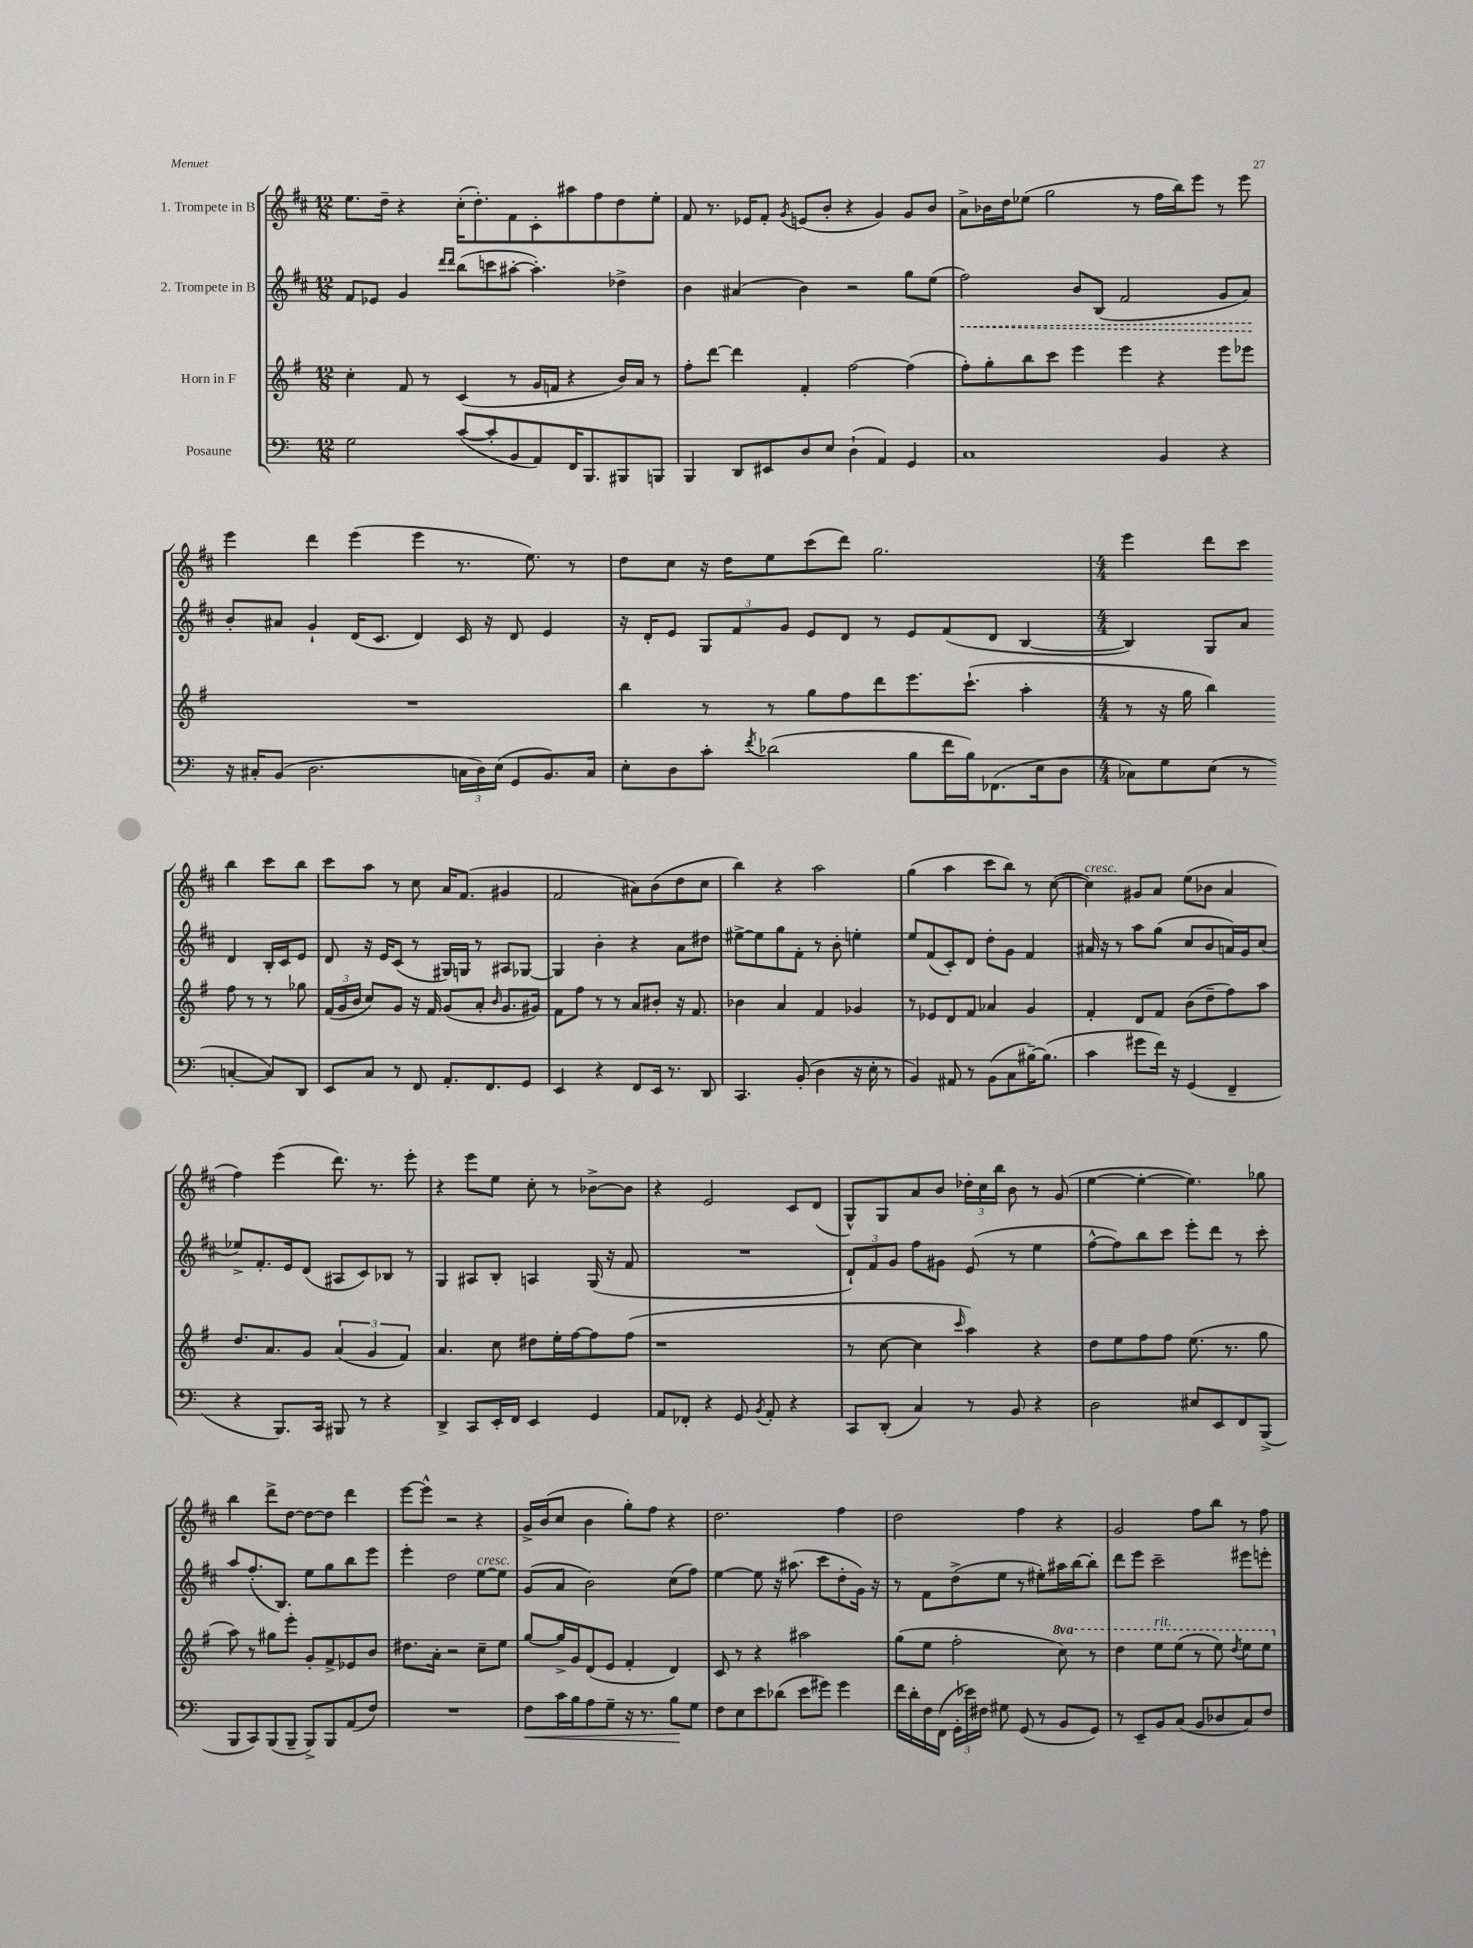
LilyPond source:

<<
\new StaffGroup <<
\new Staff = "s0" \with { instrumentName = "1. Trompete in B" } {
    \clef treble \key d \major \numericTimeSignature \time 12/8
    \autoBeamOff e''8.[ d''16]-- r4 cis''16[-.( d''8.-.) fis'8 cis'8-. ais''8 fis''8 d''8 e''8]-. |
    fis'8 r8. ees'16[ fis'8]-. \acciaccatura { g'8 } e'8[( b'8]-. r4 g'4) g'8[ b'8] |
    a'8[-> bes'16 d''16 ees''8]( g''2 r8 fis''16[ b''16) e'''8] r8 e'''8 |
    e'''4 d'''4 e'''4( e'''4 r8. e''8.) r8 |
    d''8[ cis''8] r16 d''16[ e''8 cis'''8( d'''8]) g''2. |
    \numericTimeSignature \time 4/4 e'''4 d'''8[ cis'''8] b''4 cis'''8[ b''8] |
    cis'''8[ a''8] r8 cis''8 a'16[ fis'8.]( gis'4 |
    fis'2 ais'8[) b'8( d''8 cis''8] |
    b''4) r4 a''2 |
    g''4( a''4 cis'''8[ b''8]) r8 cis''8~( |
    cis''4^\markup { \italic "cresc." }) gis'8[ a'8] e''8[( bes'8] a'4 |
    fis''4) e'''4( d'''8.) r8. e'''8-. |
    r4 e'''8[ e''8] cis''8-. r8 bes'8[~-> bes'8] |
    r4 e'2 cis'8[ d'8]( |
    g8[-^) g8 a'8 b'8] \tuplet 3/2 { des''16[-. cis''16 b''16] } b'8 r8 g'8( |
    e''4~ e''4~-. e''4.) ges''8 |
    b''4 d'''8[-> d''8]~ d''8[~ d''8] d'''4 |
    e'''8[~ e'''8]-^ r2 r4 |
    g'16[-> b'16( cis''8] b'4 g''8[-.) fis''8] r4 |
    d''2. fis''4 |
    d''2 fis''4 r4 |
    g'2 fis''8[ b''8] r8 fis''8 \bar "|." |
}
\new Staff = "s1" \with { instrumentName = "2. Trompete in B" } {
    \clef treble \key d \major \numericTimeSignature \time 12/8
    \autoBeamOff fis'8[ ees'8] g'4 \grace { d'''16[ d'''16] } b''8[( c'''8 ais''8]~-. ais''4.-.) des''4-> |
    b'4 ais'4( b'4) r2 g''8[ e''8]( |
    \once \override Hairpin.style = #'dashed-line fis''2\<) b'8[ b8]( fis'2 g'8[ a'8]\!) |
    b'8[-. ais'8] g'4-! d'16[( cis'8.] d'4) cis'16 r16 d'8 e'4 |
    r16 d'16[-. e'8] \tuplet 3/2 { g8[ fis'8 g'8] } e'8[ d'8] r8 e'8[ fis'8( d'8] b4~ |
    \numericTimeSignature \time 4/4 b4) g8[ a'8] d'4 b16[-. cis'16 e'8] |
    d'8 r16 e'16[ cis'8]( r8 gis16[) g16] r8 ais8[ ges8]~ |
    ges4 b'4-. r4 a'8[ dis''8] |
    eis''8[~-> eis''8 g''8 fis'8]-. r8 b'8-. e''4-. |
    e''8[ fis'8( cis'8-.) d'8] d''8[-. g'8] fis'4 |
    ais'16 r16 r8 a''8[ g''8]( cis''8[ b'8 a'16) g'16 cis''8]( |
    ees''8[->) fis'8.-. e'16 d'8]( ais8[ cis'8) bes8] r8 |
    g4 ais8[ b8]-. a4 g16( r16 fis'8 |
    R1 |
    \tuplet 3/2 { d'8[-!) fis'8 g'8] } fis''8[ gis'8] e'8( r8 e''4 |
    fis''8[~-^ fis''8) b''8 cis'''8] e'''8[-. d'''8] r8 cis'''8-. |
    a''8[ fis''8.-.( b8.]) e''8[ g''8 b''8 e'''8] |
    e'''4-. d''2 e''8[~^\markup { \italic "cresc." } e''8] |
    g'8[( a'8] b'2) cis''8[( fis''8]) |
    e''4~ e''8 r16 ais''8.( cis'''8[ d''8-. g'16]) r16 |
    r8 fis'8[ d''8->( e''8] r8 eis''8[-.) ais''16 b''16~ b''8]-. |
    d'''8[ e'''8] cis'''2-- eis'''8[ e'''8]-. \bar "|." |
}
\new Staff = "s2" \with { instrumentName = "Horn in F" } {
    \clef treble \key g \major \numericTimeSignature \time 12/8 \set Staff.ottavationMarkups = #ottavation-simple-ordinals
    \autoBeamOff c''4-. fis'8 r8 c'4( r8 g'16[ f'16] r4 b'16[) a'16] r8 |
    fis''8[-. d'''8]~ d'''4 fis'4-. fis''2~ fis''4( |
    fis''8[-.) g''8-. b''8 c'''8] e'''4 e'''4 r4 e'''8[ ees'''8] |
    R1. |
    b''4 r8 r8 g''8[ fis''8 d'''8 e'''8. c'''8.]-!( a''4-. |
    \numericTimeSignature \time 4/4 r8 r16 g''16 b''4) fis''8 r8 r8 ges''8 |
    \tuplet 3/2 { fis'16[( g'16 b'16] } c''8[) g'8] r16 fis'16 g'8[( a'8]-. \grace { b'16 } g'8.[ gis'16]) |
    fis'8[ fis''8] r8 r8 a'8[ bis'8]-. r16 fis'8. |
    bes'4 a'4 fis'4 ges'4 |
    r8 ees'8[ d'8 fis'8] aes'4 g'4 |
    fis'4-. d'8[ fis'8] b'8[( d''8-- fis''8) a''8] |
    d''8.[ a'8. g'8] \tuplet 3/2 { a'4( g'4 fis'4) } |
    a'4. c''8 dis''8[ e''16-. fis''16~ fis''8 fis''8]( |
    r1 |
    r8 c''8~ c''4 \grace { c'''16 } a''4) r4 |
    d''8[ e''8 fis''8 fis''8] e''8.( r8. g''8 |
    a''8) r8 gis''8[ e'''8]-. g'8[-. fis'8-> ees'8 b'8] |
    dis''8.[ a'16]-. r2 c''8[-- e''8] |
    g''8[~ g''16-> g'16 d'8( e'8] fis'4-. d'4) |
    c'8 r8 r4 ais''2 |
    g''8[( e''8] fis''2-. \ottava #1 c'''8) r8 |
    d'''4 e'''8[^\markup { \italic "rit." } e'''8]( r8 e'''8) \acciaccatura { d'''8 } e'''8[ e'''8] \ottava #0 \bar "|." |
}
\new Staff = "s3" \with { instrumentName = "Posaune" } {
    \clef bass \key c \major \numericTimeSignature \time 12/8
    \autoBeamOff g2 c'8[~( c'8-. b,8 a,8) f,16 b,,8. bis,,8 b,,8] |
    b,,4 d,8[ eis,8 d8 e8] d4-!( a,4) g,4 |
    c1 b,4 r4 |
    r16 cis16[-. b,8]( d2. \tuplet 3/2 { c16[ d16) e16]( } g,8[ b,8.) c16] |
    e8[-. d8 c'8]-. \acciaccatura { f'8 } des'2( b8[ f'16 b16) fes,8.( e16 d8] |
    \numericTimeSignature \time 4/4 ces8[) g8 e8]( r8 c4~-. c8[) d,8] |
    e,8[ c8] r8 f,8 a,8.[-. f,8. g,8] |
    e,4 r4 f,8[ e,16] r8. d,8 |
    c,4. b,8-.( d4 r16 e16-. r8 |
    b,4) ais,8 r8 b,8[( c8 bis16~--) bis8.]( |
    c'4 gis'8[ f'16]) r16 g,4( f,4-- |
    r4 b,,8.[) c,16] bis,,8 r8 r4 |
    d,4-> c,8[ e,16-. f,16] e,4 g,4 |
    a,8[ fes,8]-. r4 g,8 \acciaccatura { b,8 } a,8-. r4 |
    c,8[ d,8]-.( c4) r8 b,8 r4 |
    d2 eis8[ e,8 f,8 b,,8]->( |
    b,,8[ c,8) b,,8( b,,8]-- b,,8[->) b,,8 a,8( f8]) |
    R1 |
    f8[\< c'16 b16 a8 g8]-- r16 r8. b8[\! g8] |
    f8[ e8 e'8 des'8]( e'8[ gis'8]) gis'4 |
    f'16[ d'16-. f16 f,16]( \tuplet 3/2 { g,16[-. ees'16) fis16] } gis8 g,8( r8 b,8[ g,8]) |
    r8 e,8[-- b,8 c8]( b,8[ des8 c8) f8] \bar "|." |
}
>>
>>
\layout { \context { \Score \remove "Bar_number_engraver" } }
